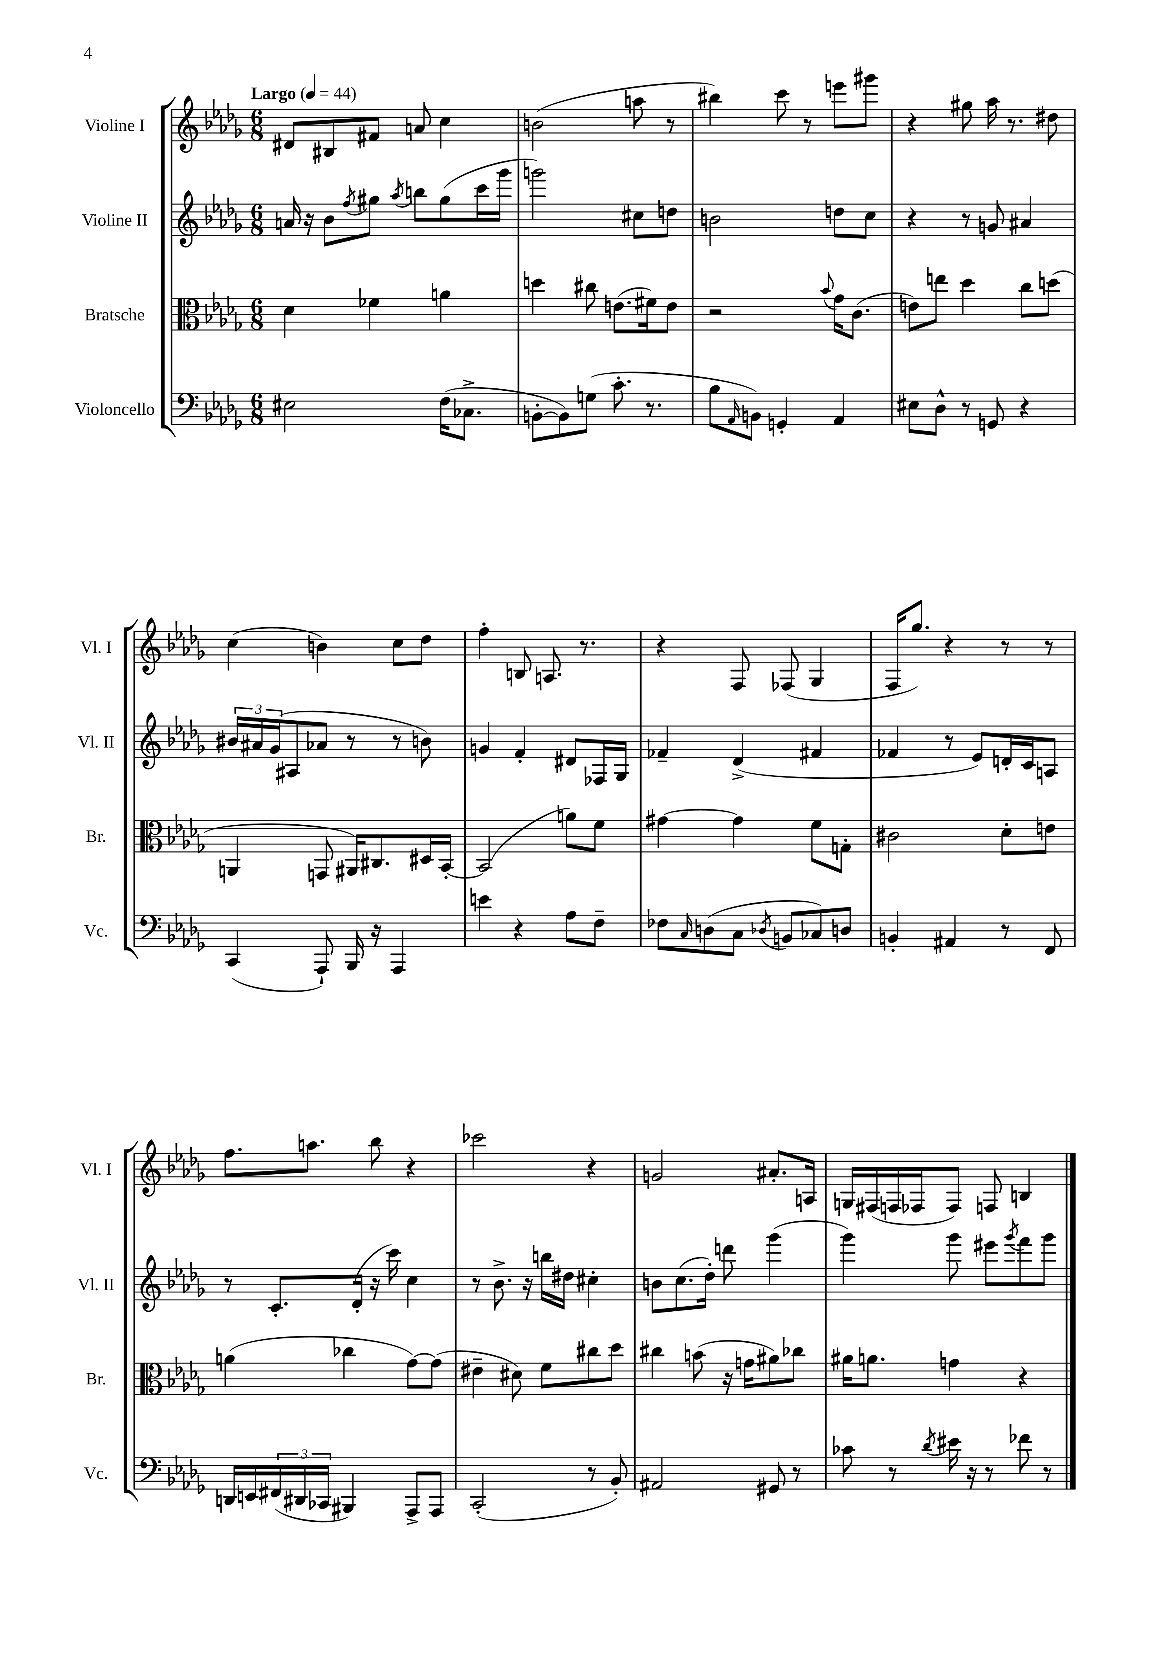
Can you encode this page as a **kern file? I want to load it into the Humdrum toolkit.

**kern	**kern	**kern	**kern
*part4	*part3	*part2	*part1
*staff4	*staff3	*staff2	*staff1
*I"Violoncello	*I"Bratsche	*I"Violine II	*I"Violine I
*I'Vc.	*I'Br.	*I'Vl. II	*I'Vl. I
*clefF4	*clefC3	*clefG2	*clefG2
*k[b-e-a-d-g-]	*k[b-e-a-d-g-]	*k[b-e-a-d-g-]	*k[b-e-a-d-g-]
*M6/8	*M6/8	*M6/8	*M6/8
*MM44	*MM44	*MM44	*MM44
=1	=1	=1	=1
!	!	!	!LO:TX:a:B:t=Largo
2E#X\	4d-\	16an/	8d#X/L
.	.	16r	.
.	.	8b-\L	8B#X/
.	.	8qff/	.
.	4f-X\	8gg#X\J	8f#X/J
.	.	8qaa-/	.
.	.	8bbn\L	8an/
(16F\KL	4an\	(8gg#\	4cc\
8.C-X^\J	.	.	.
.	.	16ccc\L	.
.	.	16ggg-\JJ	.
=2	=2	=2	=2
[8BBn'\L	4ddn\	2gggn\)	(2bn\
8BB\])	.	.	.
(8Gn\J	8cc#X\	.	.
8.c'\	(8.en\L	.	.
.	.	8cc#X\L	8aan\
8.r	16f#X\k)	.	.
.	8e\J	8ddn\J	8r
=3	=3	=3	=3
8B-\L	2r	2bn\	4bb#X\)
16qqAA-/	.	.	.
8BBn\J)	.	.	.
4GGn'/	.	.	8ccc\
.	.	.	8r
.	8qqb-/	.	.
4AA-/	16g-\KL	8ddn\L	8eeen\L
.	(8.c\J	.	.
.	.	8cc\J	8ggg#X\J
=4	=4	=4	=4
8E#X\L	8en\L)	4r	4r
8D-^^\J	8een\J	.	.
8r	4dd-\	8r	8gg#X\
8GGn/	.	8gn/	16aa-\
.	.	.	8.r
4r	8cc\L	4a#X/	.
.	(8ddn\J	.	8dd#X\
!!LO:LB:g=z
=5	=5	=5	=5
(4CC/	4AAn/	24b#X/LL	(4cc\
.	.	24a#X/	.
.	.	(24g-/J	.
.	.	8A#X/	.
8AAA-`/)	8GGn/	8a-X/J	4bn\)
16BBB-/	16AA#X/KL)	8r	.
16r	8.C#X/	.	.
4AAA-/	.	8r	8cc\L
.	16D#X/L	8bn\)	8dd-\J
.	[16BB-'/JJ	.	.
=6	=6	=6	=6
4en\	(2BB-/]	4gn/	4ff'\
4r	.	4f'/	8Bn/
.	.	.	8.An/
8A-\L	8an\L)	8d#X/L	.
.	.	.	8.r
8F~\J	8f\J	16F-X/L	.
.	.	16G-/JJ	.
=7	=7	=7	=7
8F-X\L	[4g#X\	4f-X~/	4r
16qqC/	.	.	.
(8Dn\	.	.	.
8C\J	4g#\]	(4d-^/	8F/
8qD-X/	.	.	.
8BBn/L	.	.	(8F-X/
8C-X/)	8f\L	4f#X/	4G-/
8Dn/J	8Gn'\J	.	.
=8	=8	=8	=8
4BBn'/	2c#X\	4f-X/	16F/KL
.	.	.	8.gg-/J)
4AA#X/	.	8r	4r
.	.	8e-/L)	.
8r	8d-'\L	16dn'/L	8r
.	.	16c/J	.
8FF/	8en\J	8An/J	8r
!!LO:LB:g=z
=9	=9	=9	=9
16DDn/LL	(4an\	8r	8.ff\L
16EEn/	.	.	.
(24FF#X/	.	8.c'/L	.
24DD#X/	.	.	.
.	.	.	8.aan\J
24CC-X/JJ	.	.	.
4BBB#X/)	4cc-X\	.	.
.	.	(16d-'/Jk	.
.	.	16r	8bb-\
.	.	16ccc\)	.
8AAA-^/L	[8g-\L)	4cc\	4r
8AAA-/J	(8g-\J]	.	.
=10	=10	=10	=10
(2CC'/	4e#X~\	8r	2ccc-X\
.	.	8.b-^\	.
.	8d#X\)	.	.
.	.	16r	.
.	8f\L	16bbn\LL	.
.	.	16dd#X\JJ	.
8r	8cc#X\	4cc#X'\	4r
8BB-'/)	8dd-\J	.	.
=11	=11	=11	=11
2AA#X/	4cc#X\	8bn\L	2gn/
.	.	(8.cc\	.
.	(8bn\	.	.
.	.	16dd-'\Jk)	.
.	16r	8dddn\	.
.	16gn\KL	.	.
8GG#X/	8a#X\)	(4ggg-\	8.a#X'/L
8r	8cc-X\J	.	.
.	.	.	16An/Jk
=12	=12	=12	=12
8c-X\	16a#X\KL	4ggg-\)	16Gn/LL
.	8.an\J	.	(16F#X/
8r	.	.	16Fn/
.	.	.	16F-X/J
8qd-/	.	.	.
16e#X\	4gn\	8ggg-\	8F-/J)
16r	.	.	.
8r	.	8eee#X\L	8Fn/
.	.	8qggg-/	.
8f-X\	4r	8fff\	4Bn/
8r	.	8ggg-\J	.
==	==	==	==
*-	*-	*-	*-
